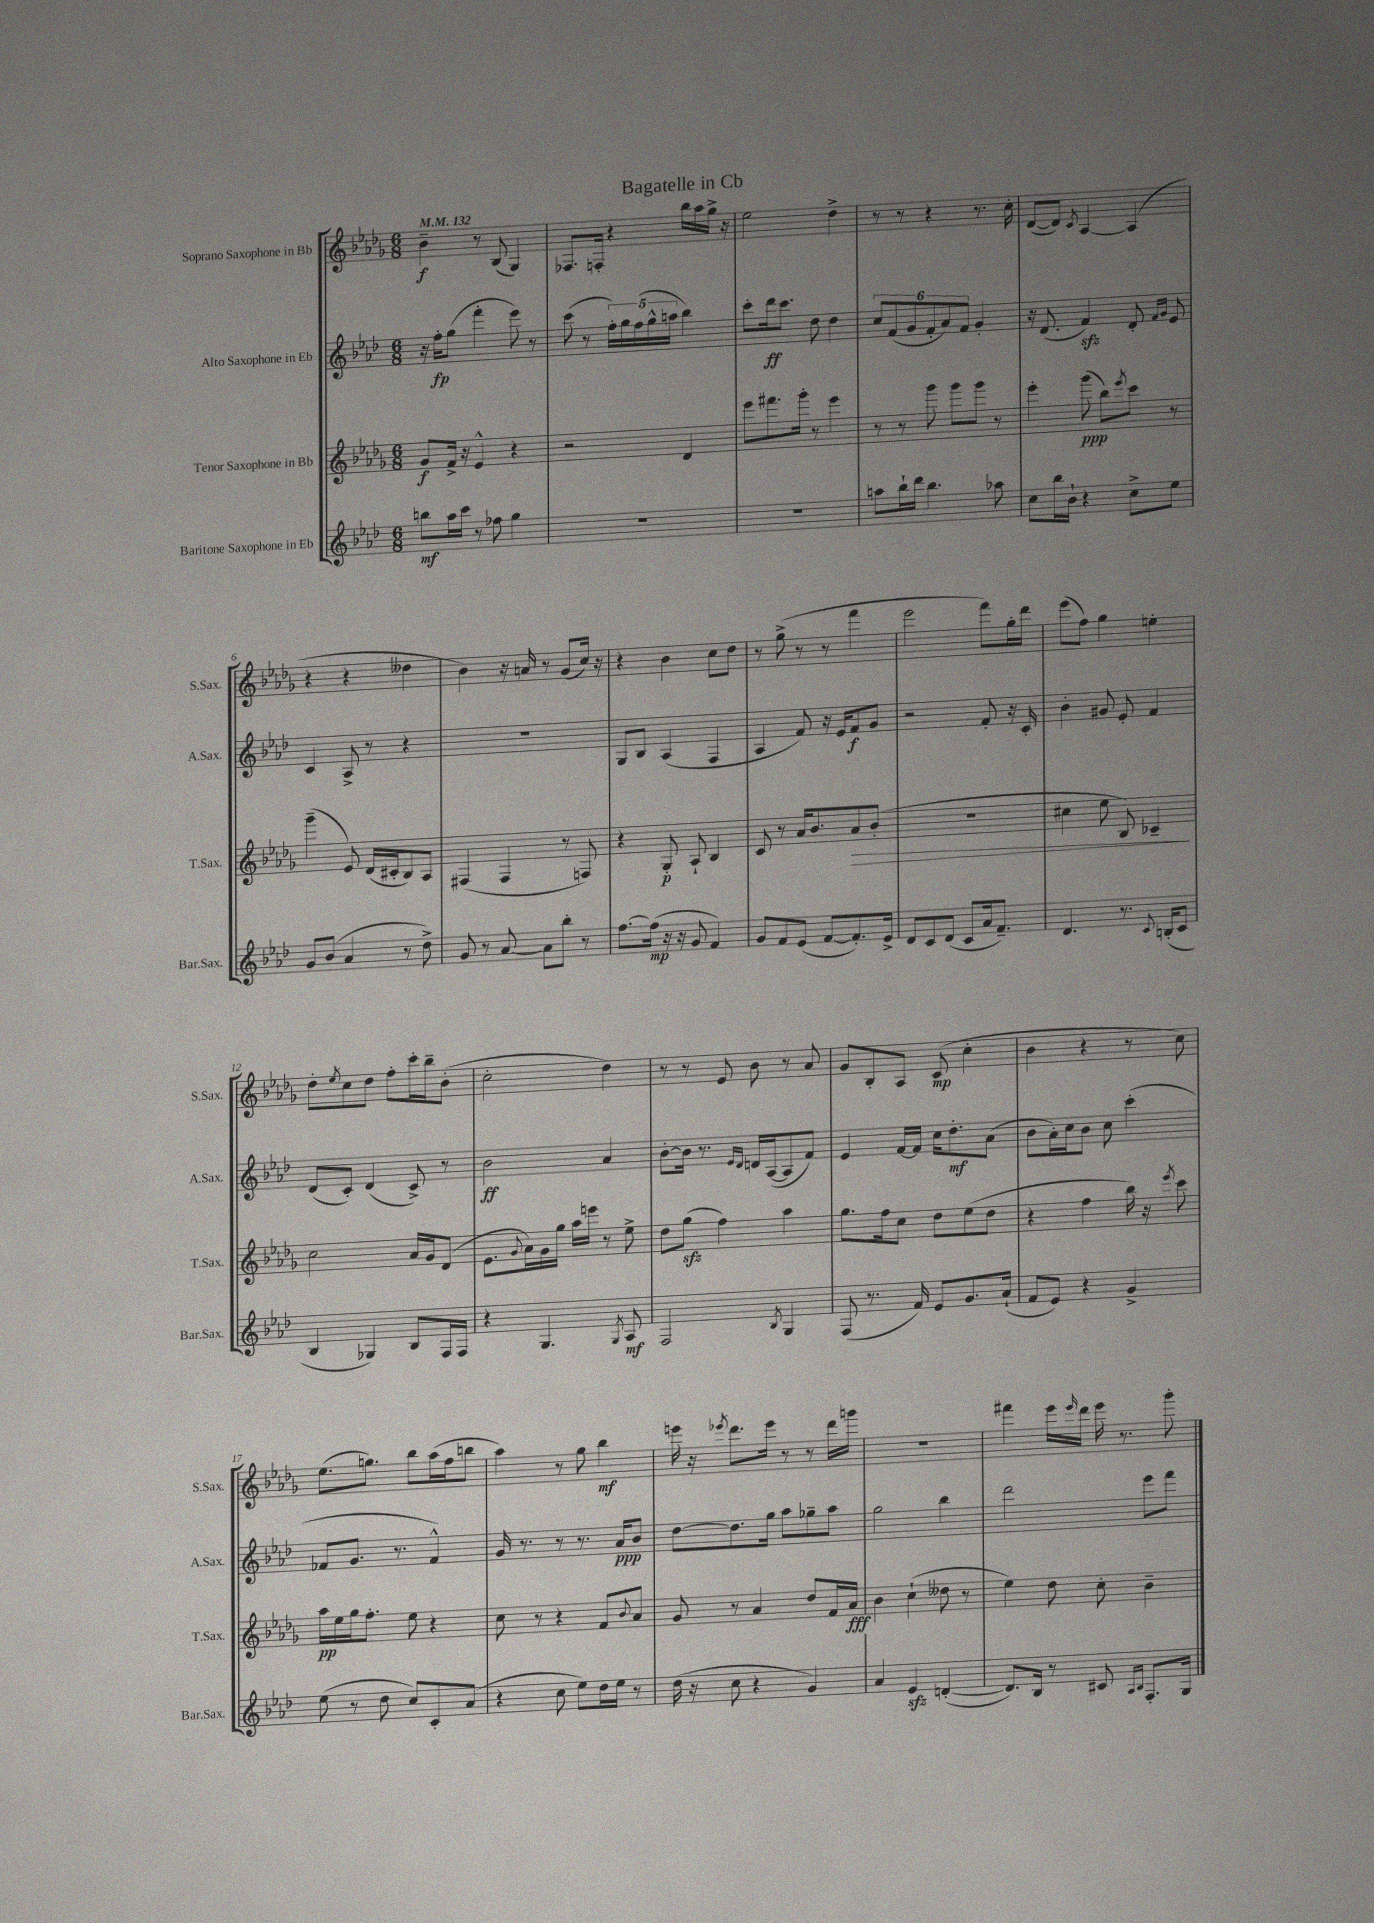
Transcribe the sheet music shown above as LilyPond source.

\header { title = "Bagatelle in Cb" }
<<
\new StaffGroup <<
\new Staff = "s0" \with { instrumentName = "Soprano Saxophone in Bb" shortInstrumentName = "S.Sax." } {
    \clef treble \key des \major \numericTimeSignature \time 6/8 \tempo 4 = 132
    bes'4--\f r8 bes8( ges4) |
    fes8. f16-. r4 bes''16 aes''16 ges''16-> r16 |
    ees''2 des''4-> |
    r8 r8 r4 r8. c''16-. |
    des'8~( des'8) \acciaccatura { c'8 } aes4~ aes4( |
    r4 r4 deses''4 |
    bes'4) r16 a'16 r8 ges'8( c''16) r16 |
    r4 bes'4 c''8 des''8 |
    r8 ges''8->( r8 r8 f'''4 |
    ees'''2 f'''8) ges''16-. des'''16 |
    ees'''8( f''8) ges''4 e''4-. |
    des''8-. \acciaccatura { ees''8 } c''8 des''8 f''8-. c'''16-. bes''16-- bes'8-.( |
    c''2-. des''4) |
    r8 r8 ees'8 bes'8 r8 aes'8 |
    ges'8 bes8-. aes8 c'8\mp( c''4-. |
    bes'4 r4 r8 c''8) |
    ees''8.( g''8.) bes''8 aes''16( f''16 b''8 |
    aes''4) r8 ges''8 bes''4\mf |
    e'''16 r16 \acciaccatura { ees'''8 } des'''8. ees'''16 r8 r8 des'''16 g'''16 |
    R2. |
    fis'''4 ees'''16 \grace { ees'''16 } des'''16 ees'''16 r8. ges'''8-. \bar "|." |
}
\new Staff = "s1" \with { instrumentName = "Alto Saxophone in Eb" shortInstrumentName = "A.Sax." } {
    \clef treble \key aes \major \numericTimeSignature \time 6/8
    r16 f''16-.\fp g''8( f'''4-. ees'''8) r8 |
    c'''8( r8 \tuplet 5/4 { f''16-.) g''16 f''16( g''16-^ a''16 } bes''4) |
    c'''8-. des'''16\ff c'''8. des''8 des''4 |
    \tuplet 6/4 { c''8 f'8( g'8 f'8-. aes'8) f'8 } g'4-. |
    r16 des'8.( f'4\sfz) des'8-. \grace { f'16 g'16 } ees'8 |
    c'4 aes8-> r8 r4 |
    R2. |
    g8 bes8 aes4( f4 |
    aes4 f'8) r16 ees'16 f'8\f g'8 |
    r2 f'8-. r16 c'16-. |
    bes'4-. gis'8 ees'8-. f'4 |
    des'8( c'8-.) des'4( c'8->) r8 |
    bes'2\ff aes'4 |
    bes'8~-. bes'16 r8. \grace { ees'16 des'16 } d'16 aes16~( aes8 f'8) |
    ees'4 f'16~ f'16 c''16 des''8.-.\mf aes'8( |
    bes'8 aes'16-.) c''16 bes'8 c''8 c'''4-.( |
    fes'8 g'8. r8. fes'4-^) |
    g'16 r8. r8 r8. aes'16\ppp bes'8 |
    des''8~ des''8. g''16 aes''8 ges''8-- aes''8 |
    g''2 bes''4 |
    des'''2 ees'''8 f'''8 \bar "|." |
}
\new Staff = "s2" \with { instrumentName = "Tenor Saxophone in Bb" shortInstrumentName = "T.Sax." } {
    \clef treble \key des \major \numericTimeSignature \time 6/8
    ges'8\f f'16-> r16 ees'4-^ r4 |
    r2 des'4 |
    ees'''8 fis'''8. ges'''16-. r8 ees'''4 |
    r8 r8 ges'''8 ges'''8 ges'''8 r8 |
    ees'''4-. ges'''8\ppp( bes''8) \acciaccatura { ees'''8 } c'''8 r8 |
    ges'''4--( ees'8) des'16( cis'16-. bes8) aes8 |
    fis4( fis4 r8 f8) |
    r4 ges8-.\p aes8-! bes4 |
    c'8 r8 aes'16 bes'8. aes'8\> bes'8-.( |
    R2. |
    cis''4 ees''8 bes8) ces'4--\! |
    c''2 aes'16 ges'16 des'8( |
    ees'8. \appoggiatura { ges'8 } aes'16) ges'16 ges''16 aes''16 e'''16 r8 ees''8-> |
    des''8 ges''8\sfz( f''4) aes''4 |
    ges''8. f''16 c''8 des''8 ees''8( des''8 |
    r4 f''4 bes''16) r16 \acciaccatura { ees'''8 } c'''8 |
    aes''16\pp ees''16 ges''16 f''8.-. ees''8 r4 |
    c''8 r8 r4 f'8 \appoggiatura { bes'8 } aes'8 |
    ges'8 r8 aes'4 des''8 f'16 aes'16\fff |
    bes'4 c''4-!( deses''8 r8 |
    ees''4) des''8 c''8-. bes'4-- \bar "|." |
}
\new Staff = "s3" \with { instrumentName = "Baritone Saxophone in Eb" shortInstrumentName = "Bar.Sax." } {
    \clef treble \key aes \major \numericTimeSignature \time 6/8
    b''8\mf aes''16 c'''16 r8 fes''8 g''4 |
    R2. |
    R2. |
    a''8 bes''16-! des'''16 bes''4. aes''8 |
    c''8 bes''16 bes'16-! r4 c''8-> ees''8 |
    g'8 bes'8( aes'4 r8 des''8->) |
    g'8 r8 aes'8~ aes'8 bes''8-. r8 |
    f''8.~ f''16\mp( r16 r16 g'8 f'4) |
    g'8 f'8 ees'8( f'8~ f'8.-.) ees'16-> |
    des'8 c'8 des'8( c'8 aes'16 f'8.--) |
    des'4. r8. \appoggiatura { c'8 } b16-.( c'8 |
    bes4 ges4) bes8 f16 f16 |
    r4 g4. \acciaccatura { g8 } aes8\mf |
    f2 \acciaccatura { bes8 } g4 |
    f8( r8. f'16) ees'8 g'8. aes'16-!( |
    f'8 ees'8) r4 g'4-> |
    ees''8( r8 des''8 c''8) c'8-. aes'8( |
    r4 c''8 ees''8) des''16 ees''16 r8 |
    des''16( r16 c''8 r4 g'4) |
    aes'4 ees'4\sfz d'4~-.( |
    d'8.) bes16 r8 cis'8 \grace { aes16 bes16 } f8.-. g16 \bar "|." |
}
>>
>>
